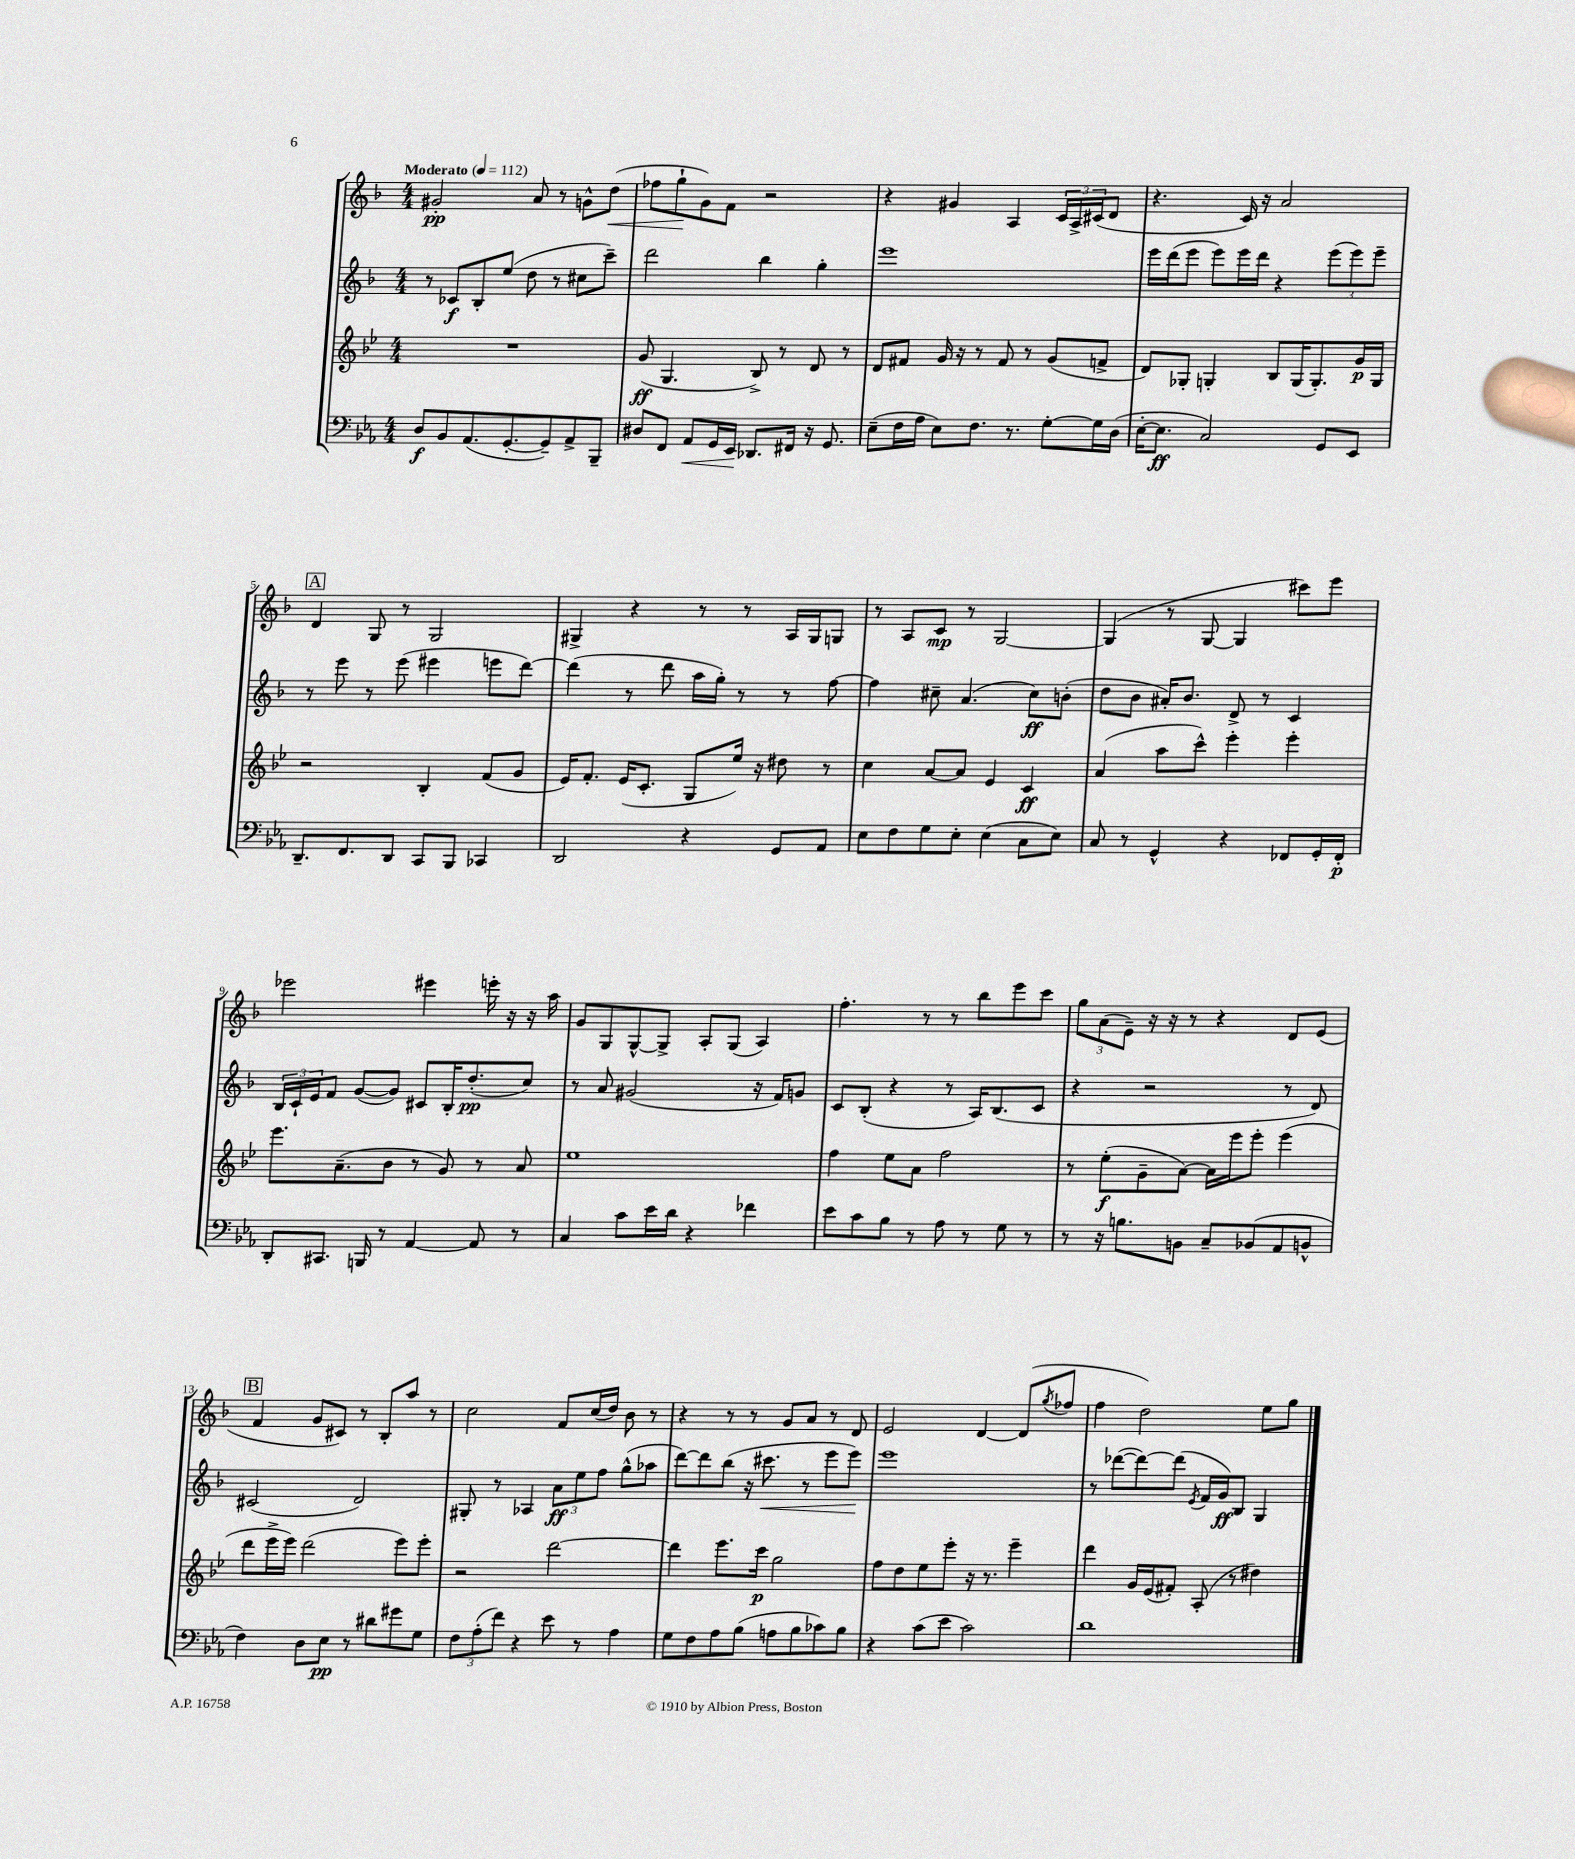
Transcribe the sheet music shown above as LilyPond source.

<<
\new StaffGroup <<
\new Staff = "s0" {
    \clef treble \key f \major \numericTimeSignature \time 4/4 \tempo "Moderato" 4 = 112
    gis'2-.\pp a'8 r8 g'8-^ d''8\<( |
    fes''8 g''8-!\! g'8) f'8 r2 |
    r4 gis'4 a4 \tuplet 3/2 { c'16 a16-> cis'16( } d'8 |
    r4. c'16) r16 a'2 |
    \mark \markup { \box "A" } d'4 g8 r8 g2 |
    gis4-> r4 r8 r8 a16 gis16 g8 |
    r8 a8 c'8\mp r8 g2~ |
    g4( r8 g8~ g4 cis'''8) e'''8 |
    ees'''2 eis'''4 e'''16-. r16 r16 a''16 |
    g'8 g8 g8~-^ g8-> a8-. g8( a4) |
    f''4.-. r8 r8 bes''8 e'''8 c'''8 |
    \tuplet 3/2 { g''8 a'8( e'8--) } r16 r16 r8 r4 d'8 e'8( |
    \mark \markup { \box "B" } f'4 g'8 cis'8) r8 bes8-. a''8 r8 |
    c''2 f'8 c''16( d''16) bes'8 r8 |
    r4 r8 r8 g'8 a'8 r8 d'8 |
    e'2 d'4~ d'8( \acciaccatura { g''8 } fes''8 |
    f''4 d''2) e''8 g''8 \bar "|." |
}
\new Staff = "s1" {
    \clef treble \key f \major \numericTimeSignature \time 4/4
    r8 ces'8\f bes8-. e''8( d''8 r8 cis''8 c'''8--) |
    d'''2 bes''4 g''4-. |
    e'''1 |
    e'''16 d'''16( e'''8 e'''8) e'''16 d'''16 r4 \tuplet 3/2 { e'''8( e'''8) e'''8-- } |
    \mark \markup { \box "A" } r8 e'''8 r8 e'''8( eis'''4 e'''8 d'''8~) |
    d'''4( r8 d'''8 a''16 g''16-.) r8 r8 f''8~ |
    f''4 cis''8-- a'4.( cis''8\ff) b'8-.( |
    d''8 bes'8 ais'16-.) bes'8. d'8-> r8 c'4 |
    \tuplet 3/2 { bes16 c'16-! e'16 } f'8 g'8~( g'8) cis'8 bes16-. d''8.-.\pp( c''8) |
    r8 a'8 gis'2( r16 f'16) g'8 |
    c'8 bes8-.( r4 r8 a16) bes8.( c'8 |
    r4 r2 r8 d'8) |
    \mark \markup { \box "B" } cis'2( d'2) |
    gis8-. r8 aes4 \tuplet 3/2 { a'8\ff e''8 f''8 } g''8-^( aes''8 |
    d'''8~) d'''8 bes''8( r16 cis'''8.\< r8 e'''8 e'''8\!) |
    e'''1 |
    r8 des'''8~( des'''8~) des'''8( \acciaccatura { e'8 } f'16 g'16\ff) bes8 g4 \bar "|." |
}
\new Staff = "s2" {
    \clef treble \key bes \major \numericTimeSignature \time 4/4
    R1 |
    g'8\ff( g4. bes8->) r8 d'8 r8 |
    d'8 fis'8 g'16 r16 r8 fis'8 r8 g'8( f'8-> |
    d'8) ges8-. g4-. bes8 g16( g8.-.) g'16\p g16 |
    \mark \markup { \box "A" } r2 bes4-. f'8( g'8 |
    ees'16) f'8.-. ees'16( c'8.-. g8 ees''16) r16 dis''8 r8 |
    c''4 a'8~ a'8 ees'4 c'4\ff |
    a'4( a''8 c'''8-^) ees'''4-. ees'''4-. |
    ees'''8. a'8.--( bes'8 r8 g'8) r8 a'8 |
    ees''1 |
    f''4 ees''8 a'8 f''2 |
    r8 ees''8-.\f( g'8-- a'8~) a'16 ees'''16 ees'''8-. ees'''4( |
    \mark \markup { \box "B" } d'''8 ees'''16-> ees'''16) d'''2( ees'''8) ees'''8-. |
    r2 d'''2~ |
    d'''4 ees'''8. c'''16\p g''2 |
    f''8 d''8 ees''8 ees'''8-. r16 r8. ees'''4-- |
    d'''4 g'16 ees'16( fis'8-.) a8-.( r8 dis''4) \bar "|." |
}
\new Staff = "s3" {
    \clef bass \key ees \major \numericTimeSignature \time 4/4
    d8\f bes,8 aes,8.( g,8.~-. g,8--) aes,8-> bes,,8-- |
    dis8 f,8 aes,8\< g,16 ees,16\! des,8. fis,16 r16 g,8. |
    ees8--( f16 aes16 ees8) f8. r8. g8~-. g16 d16( |
    ees16~-. ees8.\ff c2) g,8 ees,8 |
    \mark \markup { \box "A" } d,8.-- f,8. d,8 c,8 bes,,8 ces,4 |
    d,2 r4 g,8 aes,8 |
    ees8 f8 g8 ees8-. ees4( c8 ees8) |
    c8 r8 g,4-^ r4 fes,8 g,16-. fes,16-.\p |
    d,8-. cis,8. b,,16 r8 aes,4~ aes,8 r8 |
    c4 c'8 ees'16 d'16 r4 fes'4 |
    ees'8 c'8 bes8 r8 aes8 r8 g8 r8 |
    r8 r16 b8. b,8 c8-- bes,8( aes,8 b,8-^ |
    \mark \markup { \box "B" } f4) d8 ees8\pp r8 dis'8 gis'8 g8 |
    \tuplet 3/2 { f8 aes8-.( f'8) } r4 ees'8 r8 aes4 |
    g8 f8 aes8 bes8( a8 bes8 ces'8) bes8 |
    r4 c'8( ees'8 c'2) |
    d'1 \bar "|." |
}
>>
>>
